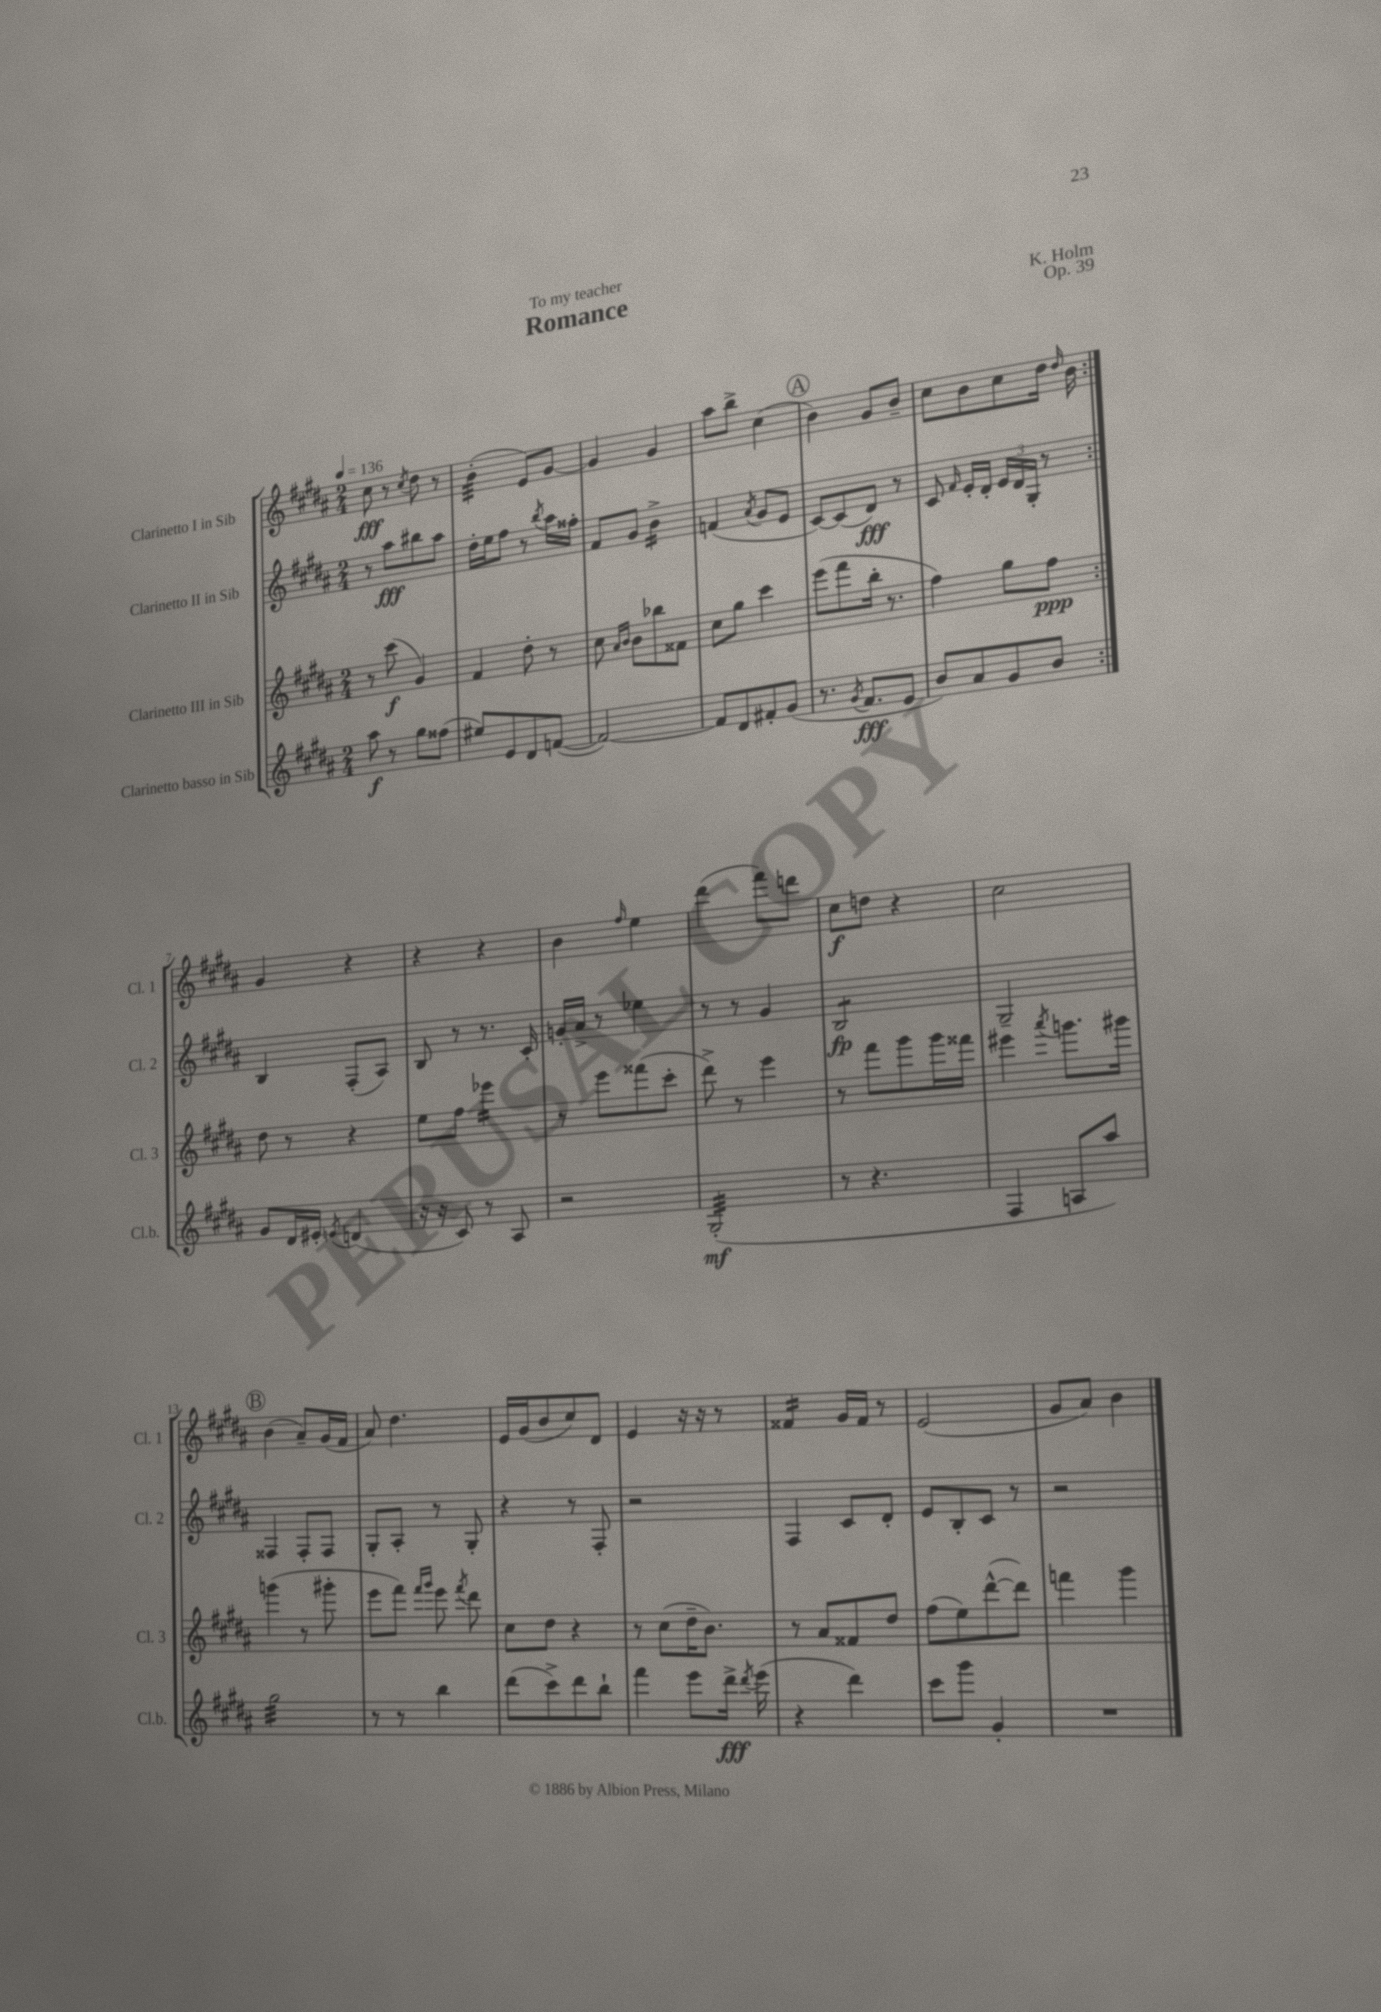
\header { title = "Romance" composer = "K. Holm" dedication = "To my teacher" opus = "Op. 39" }
<<
\new StaffGroup <<
\new Staff = "s0" \with { instrumentName = "Clarinetto I in Sib" shortInstrumentName = "Cl. 1" } {
    \clef treble \key b \major \numericTimeSignature \time 2/4 \tempo 4 = 136
    \autoBeamOff \repeat volta 2 { cis''8\fff r8 \acciaccatura { cis''8 } dis''8 r8 |
    b'4:32-.( e'8[) gis'8]~ |
    gis'4 gis'4 |
    ais''8[ b''8]-> cis''4( |
    \mark \markup { \circle "A" } b'4) gis'8[ b'8]-- |
    cis''8[ b'8 cis''8 dis''16] \grace { dis''16 } b'16 | }
    gis'4 r4 |
    r4 r4 |
    b'4 \grace { fis''16 } e''4 |
    dis'''4( fis'''8[) d'''8] |
    cis''8[\f d''8] r4 |
    cis''2 |
    \mark \markup { \circle "B" } b'4( ais'8[--) gis'16( fis'16] |
    ais'8) dis''4. |
    e'16[ gis'16( b'8 cis''8) dis'8] |
    e'4 r16 r16 r8 |
    fisis'4:16 gis'16[ fisis'16] r8 |
    e'2( |
    gis'8[ ais'8]) b'4 \bar "|." |
}
\new Staff = "s1" \with { instrumentName = "Clarinetto II in Sib" shortInstrumentName = "Cl. 2" } {
    \clef treble \key b \major \numericTimeSignature \time 2/4
    \autoBeamOff \repeat volta 2 { r8 ais''8[\fff bis''8 ais''8] |
    dis''16[-. e''16 fis''8] r8 \acciaccatura { b''8 } ais''16[ fisis''16]-. |
    fis'8[ gis'8] b'4:16-> |
    f'4( \acciaccatura { ais'8 } gis'8[ e'8] |
    \mark \markup { \circle "A" } cis'8[~) cis'8( dis'8]\fff) r8 |
    cis'8 \grace { fis'16 } e'16[-. dis'16]-. \tuplet 3/2 { e'16[ dis'16 gis16]-. } r8 | }
    b4 fis8[-.( ais8]) |
    b8 r8 r8. cis'16-. |
    g'16[-. ais'16]-> r8 ees''4 |
    r8 r8 gis'4 |
    b2:8\fp |
    gis2-- |
    \mark \markup { \circle "B" } fisis4 fisis8[-. fisis8] |
    gis8[-. ais8]-. r8 gis8-. |
    r4 r8 fis8-. |
    r2 |
    fis4 cis'8[ dis'8]-. |
    e'8[ b8-. cis'8] r8 |
    r2 \bar "|." |
}
\new Staff = "s2" \with { instrumentName = "Clarinetto III in Sib" shortInstrumentName = "Cl. 3" } {
    \clef treble \key b \major \numericTimeSignature \time 2/4
    \autoBeamOff \repeat volta 2 { r8 cis'''8\f( gis'4) |
    fis'4 dis''8-. r8 |
    cis''8 \grace { ais'16[ b'16] } b'8[ bes''8 fisis'8] |
    cis''8[ gis''8] cis'''4 |
    \mark \markup { \circle "A" } e'''8[( fis'''8 b''16]-. r8. |
    fis''4) gis''8[ fis''8]\ppp | }
    dis''8 r8 r4 |
    e''8[ fis''8] ees'''4:16 |
    r8 e'''8[ fisis'''8( cis'''8]-. |
    dis'''8->) r8 e'''4 |
    r8 fis'''8[ gis'''8 gis'''16 fisis'''16] |
    eis'''4 \acciaccatura { ais'''8 } g'''8.[ gis'''16] |
    \mark \markup { \circle "B" } g'''4( r8 gis'''8-. |
    e'''8[ fis'''8]) \grace { fis'''16[ gis'''16] } e'''8 \acciaccatura { fis'''8 } dis'''8 |
    cis''8[ dis''8] r4 |
    r8 cis''8[( dis''16-- b'8.]) |
    r8 ais'8[ fisis'8 dis''8] |
    fis''8[( e''8) dis'''8~-^( dis'''8]) |
    f'''4 gis'''4 \bar "|." |
}
\new Staff = "s3" \with { instrumentName = "Clarinetto basso in Sib" shortInstrumentName = "Cl.b." } {
    \clef treble \key b \major \numericTimeSignature \time 2/4
    \autoBeamOff \repeat volta 2 { ais''8\f r8 gis''8[ fisis''8]( |
    eis''8[) e'8 dis'8 f'8]~( |
    f'2~) |
    f'8[ dis'8 fis'8-. gis'8]( |
    \mark \markup { \circle "A" } r8. \acciaccatura { gis'8 } fis'8.[\fff e'8] |
    b'8[) ais'8 gis'8 b'8] | }
    gis'8[ dis'16 eis'16]-. \acciaccatura { e'8 } d'4( |
    r16 r16 cis'8) r8 ais8 |
    r2 |
    gis2:32-.\mf( |
    r8 r4. |
    fis4 a8[ ais''8]) |
    \mark \markup { \circle "B" } gis''2:32 |
    r8 r8 b''4 |
    dis'''8[( cis'''8->) dis'''8 b''8]-! |
    fis'''4 e'''8[ dis'''16]->\fff \acciaccatura { dis'''8 } e'''16( |
    r4 dis'''4) |
    cis'''8[ gis'''8] gis'4-. |
    R2 \bar "|." |
}
>>
>>
